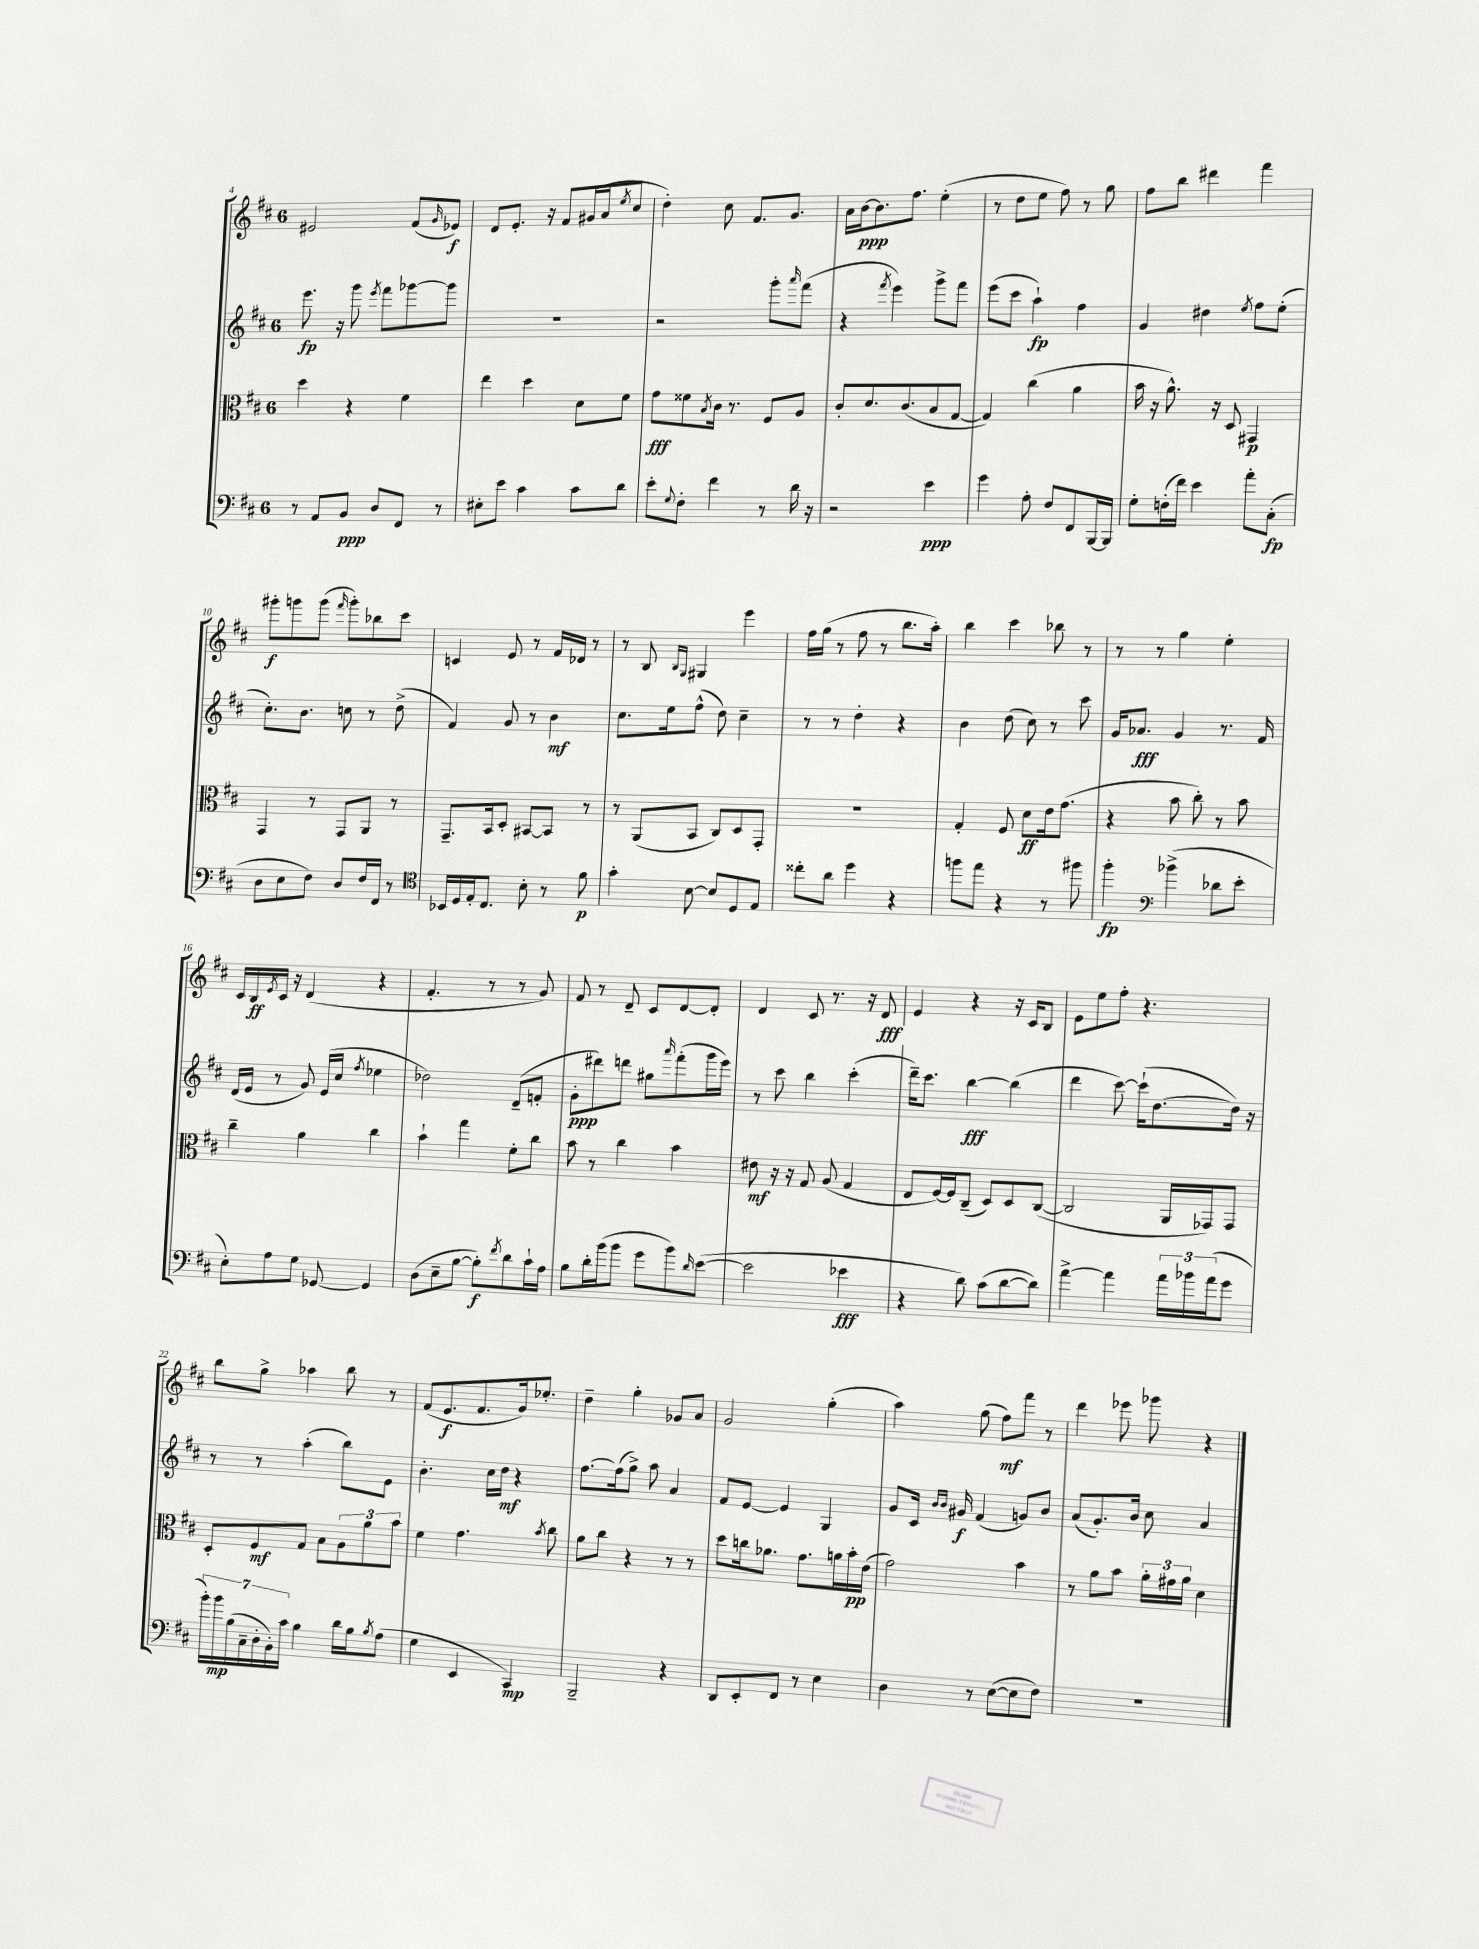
<<
\new StaffGroup <<
\new Staff = "s0" {
    \clef treble \key d \major \once \override Staff.TimeSignature.style = #'single-digit \time 6/8
    eis'2 fis'8( \grace { g'16 } ees'8\f) |
    d'8 e'8.-. r16 fis'8 gis'16( a'16 \acciaccatura { e''8 } cis''8 |
    d''4-.) cis''8 fis'8. g'8. |
    a'16 b'16~\ppp b'8. fis''8. e''4-.( |
    r8 d''8 e''8 fis''8) r8 g''8 |
    fis''8 b''8 dis'''4 fis'''4 |
    gis'''8-.\f g'''8 g'''8( \grace { fis'''16 } g'''8-.) bes''8 cis'''8 |
    c'4 e'8 r8 fis'16 des'16 r8 |
    r8 b8 \grace { b16 g16 } gis4 e'''4 |
    fis''16 g''16( r8 fis''8 r8 b''8. a''16-.) |
    b''4 cis'''4 bes''8 r8 |
    r8 r8 g''4 e''4-. |
    cis'16 b16\ff \acciaccatura { e'8 } cis'16 r16 d'4( r4 |
    fis'4.-. r8 r8 g'8) |
    fis'8 r8 d'8-- cis'8 d'8~ d'8-. |
    d'4 cis'8 r8. r16 d'8\fff |
    e'4 r4 r16 cis'16 b8 |
    e'8 e''8 fis''8-. r4. |
    b''8 g''8-> aes''4 b''8 r8 |
    fis'8( e'8.\f fis'8. g'16) ees''8.-. |
    d''4-- g''4-. ges'8 a'8 |
    g'2 g''4-.( |
    a''4) g''8( fis''8\mf) fis'''8 r8 |
    d'''4 ees'''8 ges'''8 r4 \bar "|." |
}
\new Staff = "s1" {
    \clef treble \key d \major \once \override Staff.TimeSignature.style = #'single-digit \time 6/8
    e'''8.\fp r16 g'''8 \acciaccatura { e'''8 } fis'''8 ges'''8~ ges'''8 |
    R2. |
    r2 g'''8-. \grace { a'''16 } fis'''8( |
    r4 \acciaccatura { fis'''8 } e'''4) g'''8-> fis'''8 |
    e'''8( cis'''8 a''4-!\fp) fis''4 |
    g'4 dis''4 \acciaccatura { e''8 } fis''8 e''8-.( |
    cis''8.-.) b'8. c''8 r8 d''8->( |
    fis'4) g'8 r8 b'4\mf |
    cis''8. e''16 fis''8-^( d''8) cis''4-- |
    r8 r8 d''4-. r4 |
    b'4 d''8( cis''8) r8 cis'''8 |
    g'16 aes'8.\fff g'4 r8. fis'16 |
    d'16( e'16 r8 g'8) e'16( cis''16 \acciaccatura { fis''8 } ees''4 |
    des''2) d'8--( f'8-. |
    g'8-.\ppp dis'''8) d'''8 gis''8 \grace { a'''16 } fis'''8-.( g'''16 e'''16) |
    r8 cis'''8 b''4 cis'''4-.( |
    d'''16--) cis'''8. b''4~\fff b''4( |
    d'''4 cis'''8~) cis'''16-!( d''8.~ d''16) r16 |
    r8 r8 a''4-.( b''8) e'8 |
    b'4.-. cis''16 d''16\mf r4 |
    fis''8.~ fis''16( g''8->) a''8 a'4 |
    fis'8 e'8~ e'4 g4 |
    g'8 cis'16 \grace { b'16 b'16 } gis'16\f fis'4( g'8) b'8 |
    a'8( g'8.-.) b'16 cis''8 a'4 \bar "|." |
}
\new Staff = "s2" {
    \clef alto \key d \major \once \override Staff.TimeSignature.style = #'single-digit \time 6/8
    d''4 r4 fis'4 |
    e''4 d''4 d'8 fis'8 |
    g'8\fff fisis'8 \acciaccatura { b8 } cis'16 r8. fis8 a8 |
    cis'8-. d'8. cis'8.( b8 g8~ |
    g4) cis''4( a'4 |
    b'16 r16 a'8.-^) r16 d8 gis,4\p |
    g,4 r8 g,8 a,8 r8 |
    g,8.-- b,16 d8-. bis,8~ bis,8 r8 |
    r8 a,8( b,8 cis8) d8 g,8-. |
    R2. |
    g4-. fis8 d'8\ff e'16 g'8.( |
    r4 b'8 cis''8-.) r8 b'8 |
    cis''4-- a'4 cis''4 |
    b'4-! g''4 fis'8-. cis''8 |
    b'8 r8 cis''4 b'4 |
    eis'8\mf r16 r16 g8 a8( g4 |
    e8 fis16~) fis16 cis8--( d8) d8 cis8~( |
    cis2 a,16 ges,16) ges,8 |
    d8-. fis8\mf g8 b8 \tuplet 3/2 { a8 a'8 b'8 } |
    fis'4 g'4. \acciaccatura { b'8 } cis''8 |
    a'8 cis''8 r4 r8 r8 |
    d''8 c''16 aes'8. g'8. a'16 b'16-.\pp e'16( |
    g'2) b'4 |
    r8 a'8 b'8 \tuplet 3/2 { a'16-. gis'16 a'16 } d'4 \bar "|." |
}
\new Staff = "s3" {
    \clef bass \key d \major \once \override Staff.TimeSignature.style = #'single-digit \time 6/8
    r8 a,8 b,8\ppp d8 fis,8 r8 |
    eis8-. e'8 cis'4 cis'8 d'8 |
    e'8-. \appoggiatura { g8 } fis8-. fis'4 r8 d'16 r16 |
    r2 e'4\ppp |
    g'4 a8-. fis8 fis,8 b,,16~ b,,16 |
    g8-. f16-.( fis'16) e'4 a'8-. cis8-.\fp( |
    d8 e8 fis8) d8 fis16 fis,16 r8 |
    \clef tenor bes,16 d16 e16-. cis8. b8-. r8 fis'8\p |
    g'4-. b8~ b8 d8 e8 |
    cisis''8-. a'8 d''4 r4 |
    f''8 e''8 r4 r8 fis''8 |
    fis''4-.\fp \clef bass bes'4->( des'8 e'8-. |
    e8-.) a8 g8 ges,8~ ges,4 |
    d8( e8-- b8~ b8-.\f) \acciaccatura { fis'8 } d'8 cis'16-! a16 |
    b8 d'16-. b'16( b'8 g'8 b'8) \grace { d'16 } e'8~( |
    e'2 ees'4\fff |
    r4 d'8) cis'8( d'8~ d'8) |
    a'4~-> a'4 \tuplet 3/2 { a'16 bes'16 a'16( } g'8 |
    \tuplet 7/4 { b'16-.) b'16\mp b16( cis16-- d16-. b,16-.) cis'16 } b4 d'16 b16 \acciaccatura { b8 } a8( |
    g4 e,4 cis,4\mp) |
    b,,2-- r4 |
    d,8 e,8-. fis,8 r8 e4 |
    d4 r8 e8~( e8 fis8) |
    R2. \bar "|." |
}
>>
>>
\layout { \context { \Score currentBarNumber = #4 } }
